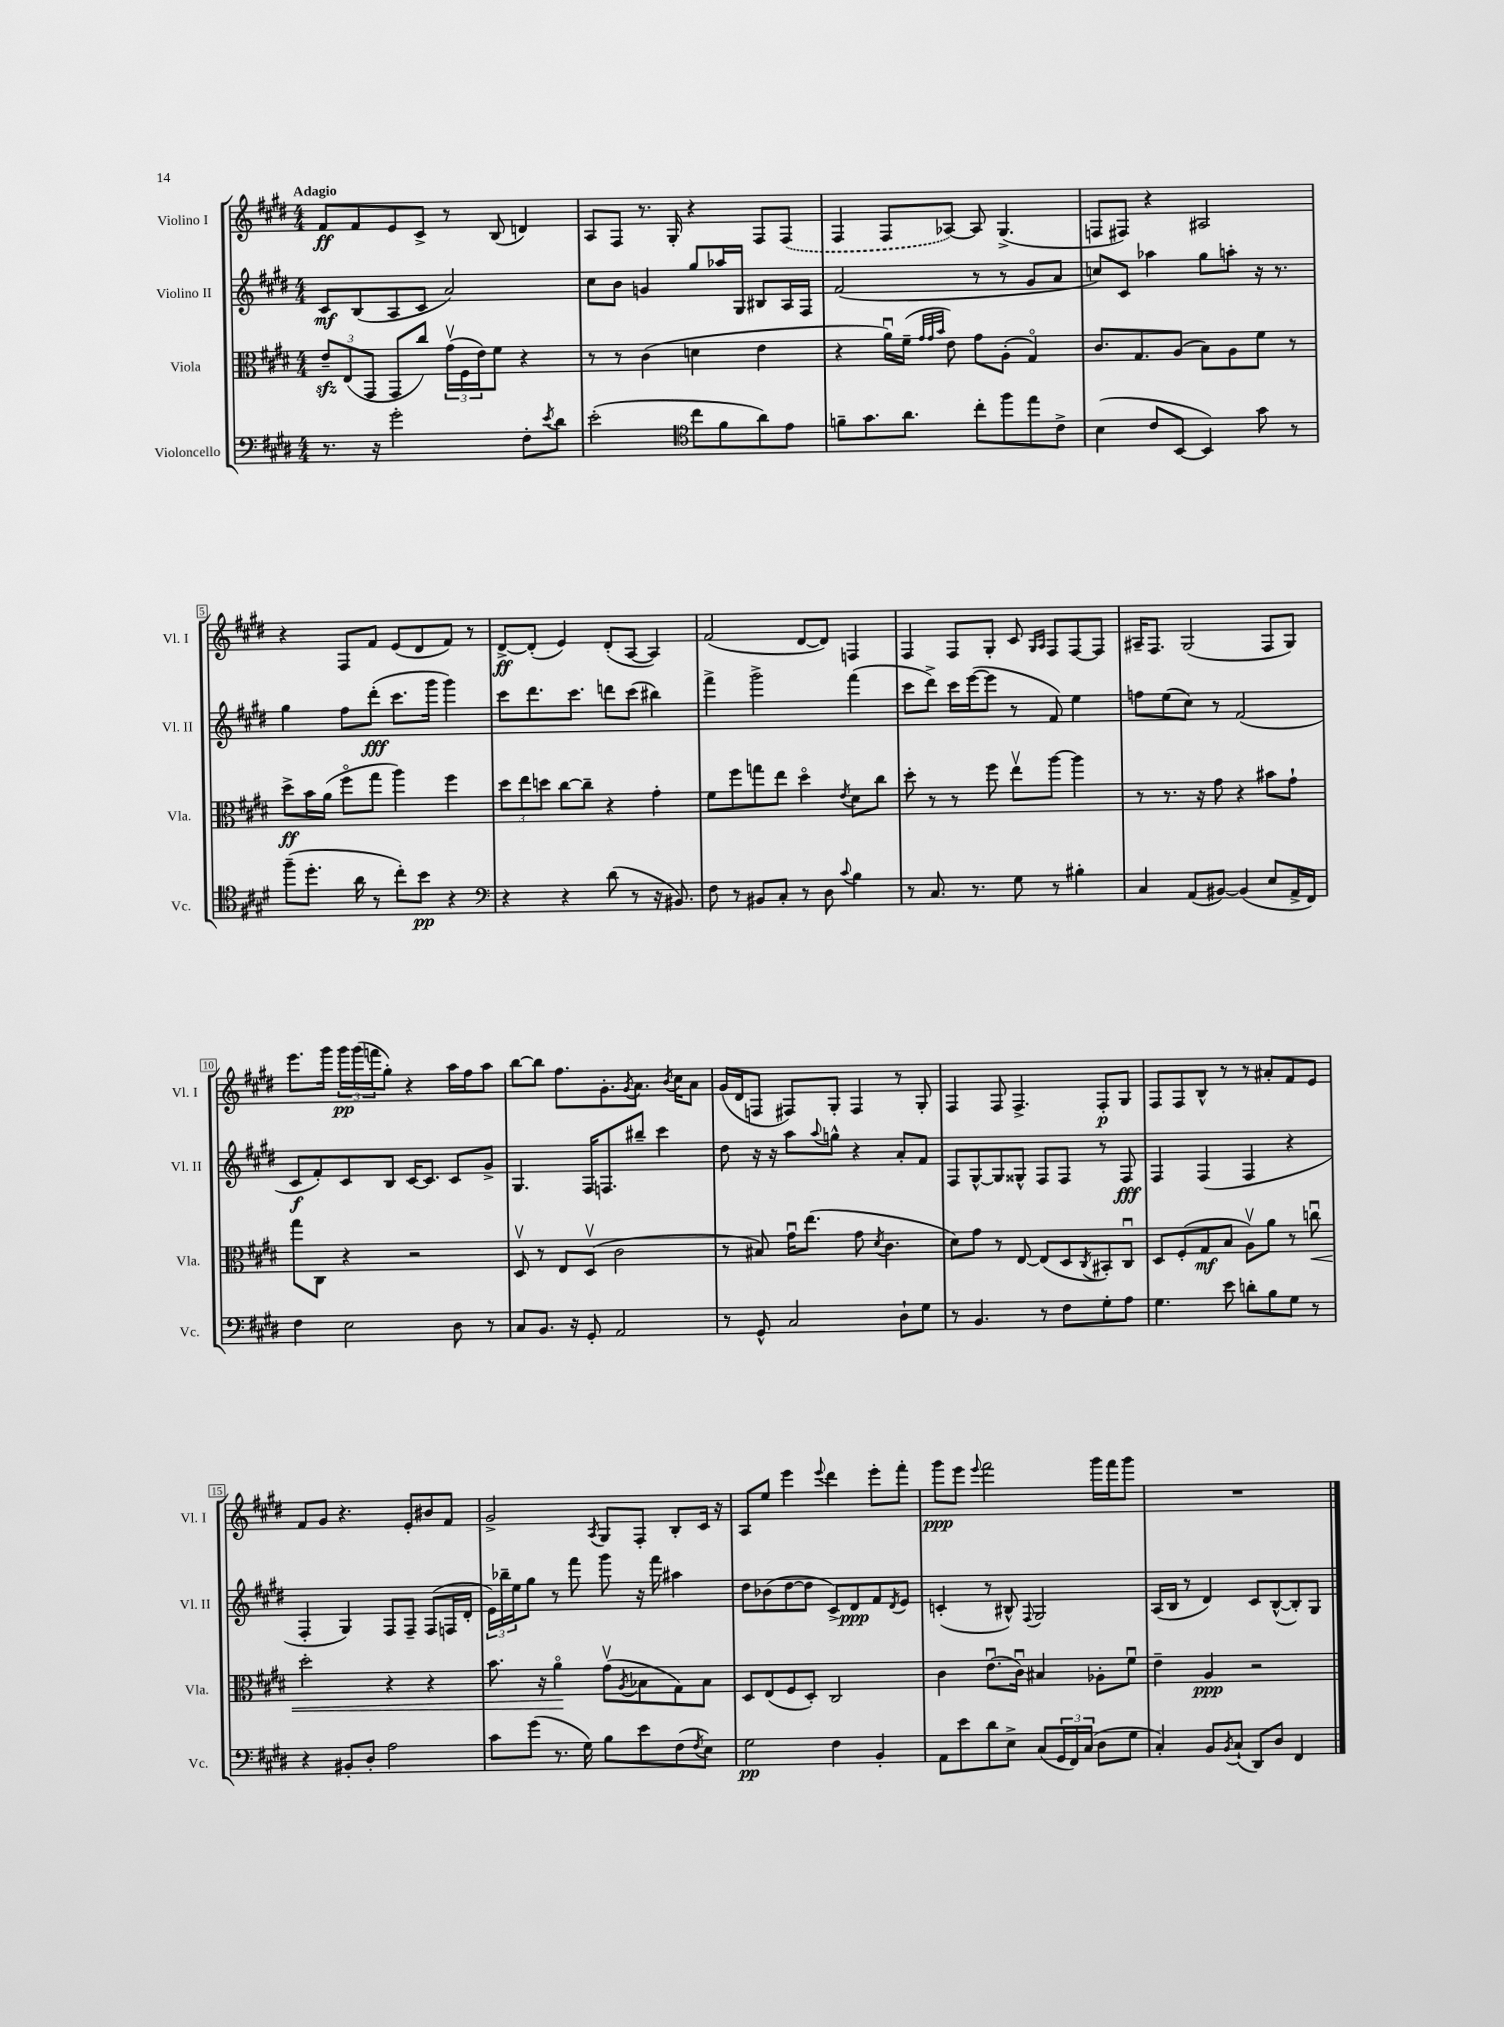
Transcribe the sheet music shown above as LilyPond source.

<<
\new StaffGroup <<
\new Staff = "s0" \with { instrumentName = "Violino I" shortInstrumentName = "Vl. I" } {
    \clef treble \key e \major \numericTimeSignature \time 4/4 \tempo "Adagio"
    fis'8\ff fis'8 e'8 cis'8-> r8 b8( d'4) |
    a8 fis8 r8. gis16-. r4 fis8 \once \slurDashed fis8( |
    fis4 fis8 aes8~) aes8 gis4.->( |
    f8 fis8) r4 ais2 |
    r4 fis8 fis'8 e'8( dis'8 fis'8) r8 |
    dis'8~->\ff dis'8-.( e'4) dis'8-.( a8~ a4) |
    fis'2( dis'8~ dis'8) f4 |
    fis4 fis8 gis8-. cis'8 \grace { gis16 a16 } fis8 fis8~ fis8 |
    ais16-- fis8. gis2( fis8 gis8) |
    e'''8. gis'''16 \tuplet 3/2 { gis'''16\pp gis'''16( f'''16 } gis''8-.) r4 a''16 fis''16 a''8 |
    b''8~ b''8 fis''8. gis'8.-. \acciaccatura { gis'8 } a'8. \acciaccatura { b'8 } cis''16 a'8 |
    gis'16( dis'16 f8 fis8) gis8-. fis4 r8 gis8-. |
    fis4 fis8 fis4.-> fis8-.\p gis8 |
    fis8 fis8 b8-^ r8 r8 ais'8-. fis'8 e'8 |
    fis'8 gis'8 r4. e'8-. bis'8 fis'8 |
    gis'2-> \acciaccatura { a8 } gis8 fis8-. b8-. cis'16 r16 |
    a8 e''8 e'''4 \appoggiatura { e'''8 } dis'''4 e'''8-. fis'''8-. |
    gis'''8\ppp e'''8 \appoggiatura { e'''8 } fis'''2 gis'''16 fis'''16 gis'''8 |
    R1 \bar "|." |
}
\new Staff = "s1" \with { instrumentName = "Violino II" shortInstrumentName = "Vl. II" } {
    \clef treble \key e \major \numericTimeSignature \time 4/4
    cis'8\mf b8( a8 cis'8 a'2) |
    cis''8 b'8 g'4 gis''8 aes''16 gis16 bis8 a16 fis16 |
    fis'2( r8 r8 gis'8 a'8 |
    c''8) cis'8 aes''4 gis''8 a''8-. r16 r8. |
    gis''4 fis''8 dis'''8-.\fff( cis'''8. gis'''16 gis'''4) |
    cis'''8 dis'''8. cis'''8. d'''8 cis'''8( bis''4) |
    fis'''4-> gis'''2-> fis'''4( |
    cis'''8 dis'''8->) cis'''16 e'''16~( e'''8 r8 fis'8) e''4 |
    f''8 e''8( cis''8) r8 fis'2( |
    cis'8\f fis'8-.) cis'8 b8 cis'16~ cis'8. cis'8 gis'8-> |
    gis4. fis16 f8. bis''8-- cis'''4 |
    dis''8 r16 r16 a''8 \appoggiatura { a''8 } g''8-^ r4 a'8-. fis'8 |
    fis8 gis8~-^ gis8 gisis8-^ fis8 fis8 r8 fis8\fff |
    fis4 fis4( fis4 r4 |
    fis4-. gis4) fis8 fis8-- fis8( f16 dis'16-. |
    \tuplet 3/2 { e'16) bes''16-- e''16 } gis''8 r8 fis'''8 gis'''8 r16 fis'''16 ais''4 |
    dis''8 bes'8( dis''8~ dis''8 cis'8->) dis'8\ppp fis'8 \acciaccatura { dis'8 } e'8 |
    c'4-.( r8 bis8-^) \appoggiatura { fis8 } gis2 |
    a16( b16 r8 dis'4) cis'8 b8~-^( b8-.) gis8 \bar "|." |
}
\new Staff = "s2" \with { instrumentName = "Viola" shortInstrumentName = "Vla." } {
    \clef alto \key e \major \numericTimeSignature \time 4/4
    \tuplet 3/2 { e'8--\sfz e8( gis,8 } gis,8 cis''8) \tuplet 3/2 { gis'16\upbow( fis16 e'16) } fis'8 r4 |
    r8 r8 cis'4( d'4 e'4 |
    r4 a'16\downbow) fis'16--( \grace { gis'32 gis'32 b'32 } e'8) gis'8 a8-.( gis4\flageolet) |
    cis'8. gis8. a8( b8) a8 fis'8 r8 |
    dis''8->\ff b'16 a'16( fis''8\flageolet gis''8 a''4) fis''4 |
    \tuplet 3/2 { dis''8 e''8 d''8 } cis''8~ cis''8-- r4 gis'4-. |
    fis'8 fis''8 g''8 e''8 dis''4\flageolet \acciaccatura { e'8 } dis'8 cis''8 |
    dis''8-. r8 r8 fis''8 e''8\upbow a''8~ a''4 |
    r8 r8. r16 gis'8 r4 bis'8 gis'8-! |
    gis''8 cis8 r4 r2 |
    dis8\upbow r8 e8 dis8\upbow( cis'2 |
    r8 bis8) gis'16\downbow e''8.( gis'8 \acciaccatura { dis'8 } cis'4. |
    dis'8) gis'8 r8 e8~ e8( dis8 \acciaccatura { cis8 } bis,8-.) cis8\downbow |
    dis8 fis8-.( gis8\mf b8 a8\upbow) a'8 r8 c''8\downbow\< |
    dis''2-. r4 r4 |
    b'8. r16 a'4\flageolet\! gis'8\upbow( \acciaccatura { a8 } bes8 gis8) bes8 |
    dis8 e8( fis8 dis8-.) cis2 |
    cis'4 e'8.\downbow( cis'16\downbow) bis4 aes8-. fis'8\downbow |
    e'4-- a4\ppp r2 \bar "|." |
}
\new Staff = "s3" \with { instrumentName = "Violoncello" shortInstrumentName = "Vc." } {
    \clef bass \key e \major \numericTimeSignature \time 4/4
    r8. r16 gis'2-. fis8-. \acciaccatura { e'8 } dis'8 |
    e'2-.( \clef tenor cis''8 fis'8 a'8) e'8 |
    f'8-- gis'8. a'8. cis''8-. fis''8 e''8 cis'8-> |
    b4( cis'8 b,8~ b,4) gis'8 r8 |
    fis''8--( dis''8.-. a'16 r8 cis''8-.) b'8\pp r4 |
    \clef bass r4 r4 dis'8( r8 r16 bis,8.) |
    fis8 r8 bis,8 cis8-. r8 dis8 \appoggiatura { cis'8 } b4 |
    r8 cis8. r8. gis8 r8 bis4-. |
    cis4 a,8( bis,8~) bis,4( e8 a,16-> fis,16) |
    fis4 e2 dis8 r8 |
    cis8 b,8. r16 gis,8-. a,2 |
    r8 gis,8-^ cis2 dis8-! gis8 |
    r8 b,4. r8 fis8 gis8-. a8 |
    gis4. e'8 d'8-. b8 gis8 r8 |
    r4 bis,8-. dis8-. a2 |
    cis'8 gis'8( r8. gis16) b8 e'8 fis8( \acciaccatura { fis8 } e8) |
    gis2\pp fis4 b,4-. |
    a,8 e'8 dis'8 e8-> cis8( \tuplet 3/2 { gis,16 fis,16) cis16( } dis8 gis8 |
    cis4-.) b,8 \acciaccatura { b,8 } cis8-!( dis,8) dis8 fis,4 \bar "|." |
}
>>
>>
\layout { \context { \Score \override BarNumber.stencil = #(make-stencil-boxer 0.1 0.3 ly:text-interface::print) } }
